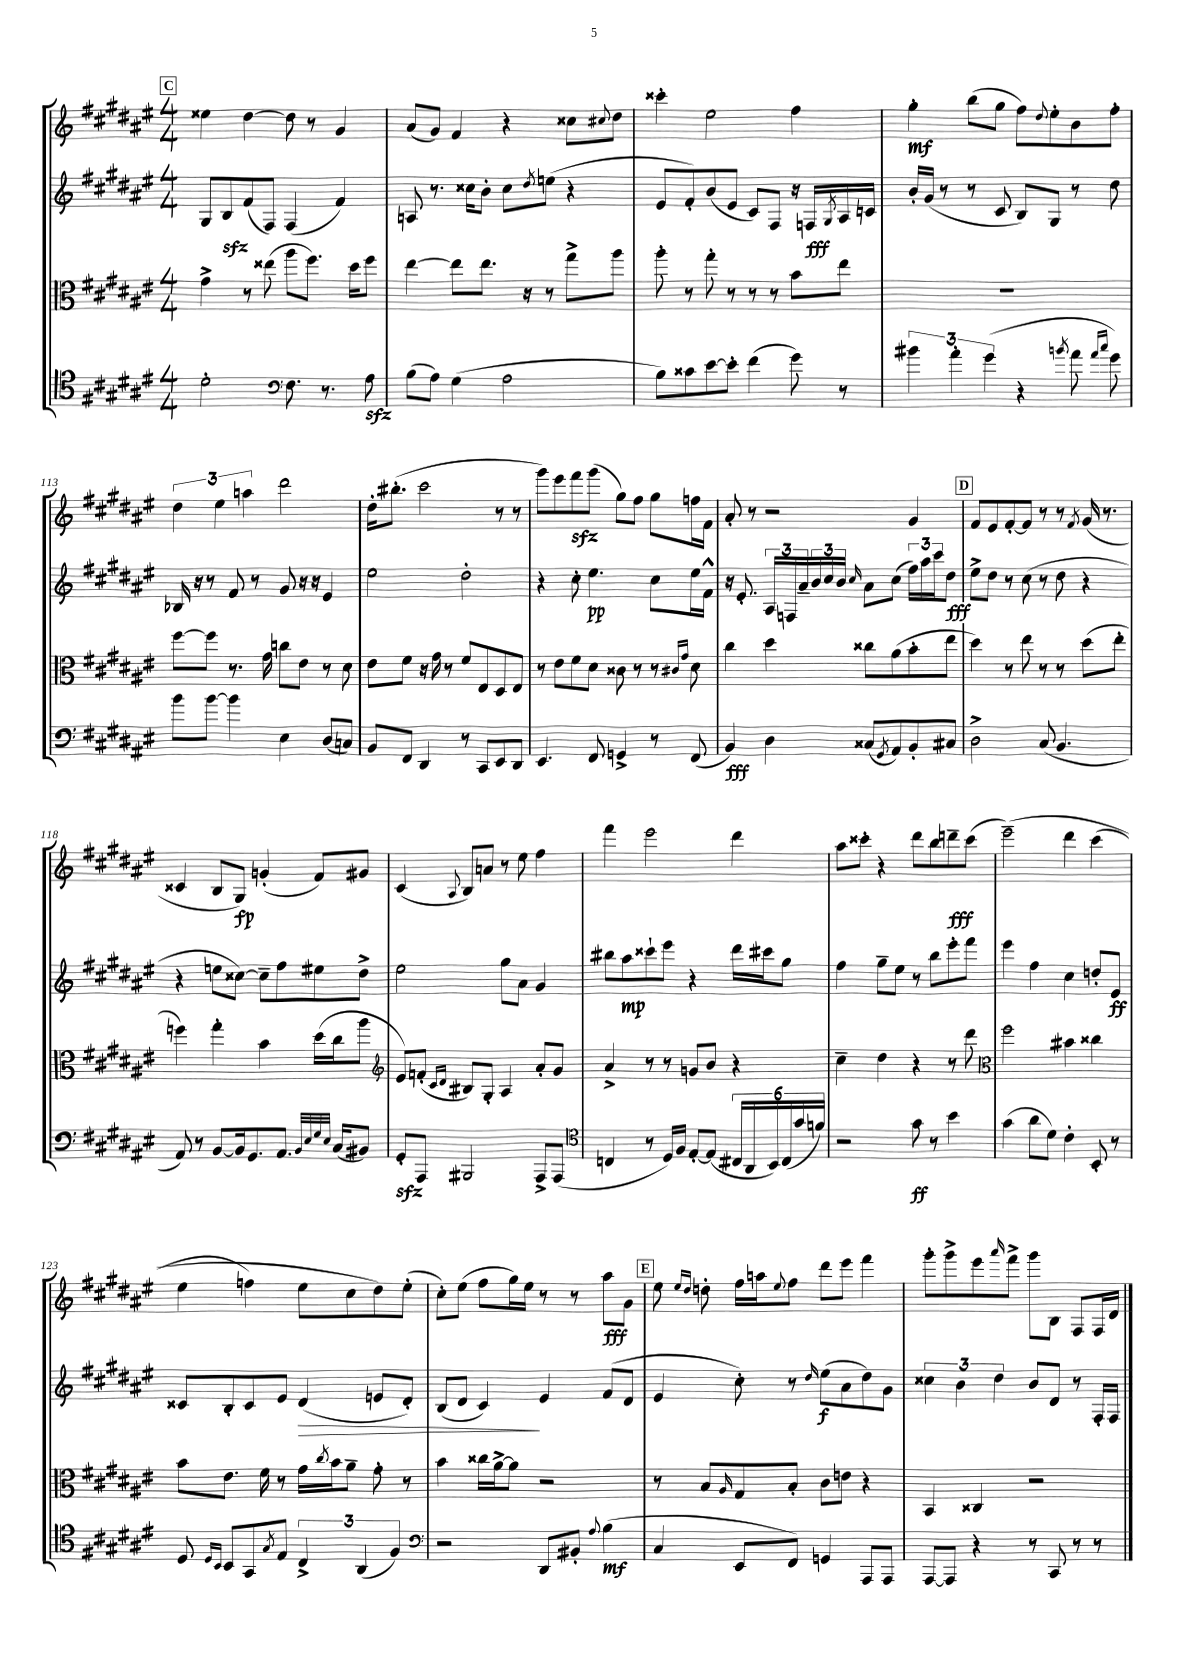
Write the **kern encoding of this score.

**kern	**kern	**kern	**kern
*staff4	*staff3	*staff2	*staff1
*clefC4	*clefC3	*clefG2	*clefG2
*k[f#c#g#d#a#e#]	*k[f#c#g#d#a#e#]	*k[f#c#g#d#a#e#]	*k[f#c#g#d#a#e#]
*M4/4	*M4/4	*M4/4	*M4/4
2d#'	4g#^	8G#	4ee##
.	.	8B	.
.	8r	(8f#	[4dd#
.	(8ee##	8F#)	.
*clefF4	*	*	*
8.F#	8aa#	(4F#	8dd#]
.	8.ff#)	.	8r
8.r	.	.	.
.	.	4f#)	4g#
.	16dd#	.	.
8A#	8ff#	.	.
=	=	=	=
(8B	[4ee#	8A	(8a#
8A#)	.	8.r	8g#)
(4G#	8ee#]	.	4f#
.	.	16cc##	.
.	8.ee#	8b'	.
2A#	.	8cc##	4r
.	16r	.	.
.	.	8qdd#	.
.	8r	(8ee	.
.	8gg#^	4r	8cc##
.	.	.	8qqcc#
.	8aa#	.	8dd#
=	=	=	=
8B)	8aa#'	8e#	4ccc##'
8c##	8r	8f#')	.
[8e#	8gg#'	(8b	2ee#
8e#']	8r	8e#	.
(4f#	8r	8c#)	.
.	8r	8F#	.
8g#)	8b	16r	4ff#
.	.	16F	.
.	.	8qG#	.
8r	8ee#	16A#	.
.	.	16c	.
=	=	=	=
6b#	1r	16b'	4gg#'
.	.	(16g#	.
.	.	8r	.
6a#'	.	.	.
.	.	8r	(8bb
(6g#	.	.	.
.	.	8c#	8gg#
4r	.	8B)	8ff#)
.	.	.	8qqdd#
.	.	8G#	8ee#'
8qb	.	.	.
8a#	.	8r	8b
16qqa#	.	.	.
16qqcc#	.	.	.
8g#)	.	8dd#	8ff#'
=	=	=	=
8b	[8ff#	16B-	6dd#
.	.	16r	.
[8b	8ff#]	8r	.
.	.	.	6ee#
4b]	8.r	8f#	.
.	.	.	6aa
.	.	8r	.
.	16g#	.	.
4E#	8cc	8g#	2ddd#
.	8e#	16r	.
.	.	16r	.
(8D#	8r	4e#	.
8C)	8d#	.	.
=	=	=	=
8BB	8e#	2ee#	16dd#'
.	.	.	(8.bb#'
8FF#	8f#	.	.
4DD#	16r	.	2ccc#
.	16g#	.	.
.	8r	.	.
8r	8f#	2dd#'	.
8CC#	8E#	.	.
8EE#	8D#	.	8r
8DD#	8E#	.	8r
=	=	=	=
4.EE#	8r	4r	8ggg#)
.	8e#	.	8eee#
.	8f#	8cc#'	8fff#
8FF#	8d#	4.ee#	(8ggg#
4GG^	8c##	.	8gg#)
.	8r	.	8ff#
8r	8r	8cc#	8gg#
.	16qqc#	.	.
.	16qqg#	.	.
(8FF#	8d#	16ee#	16ff
.	.	16f#^^	16f#
=	=	=	=
4BB)	4cc#	16r	8a#'
.	.	8.e#'	.
.	.	.	8r
4D#	4dd#	24A#	2r
.	.	24F	.
.	.	24a#~	.
.	.	24b	.
.	.	24cc#	.
.	.	24b	.
.	.	16qqcc#	.
(8C##	8cc##	8a#	.
8qGG#	.	.	.
8AA#)	(8a#	(8cc#	.
8BB'	8b'	24ff#)	4g#
.	.	24aa#	.
.	.	24ccc#	.
8C#	8ee#	8dd#	.
=	=	=	=
2D#^	4dd#)	8ee#^	8f#
.	.	8dd#	8e#
.	8r	8r	[8f#'
.	8ee#	(8cc#	8f#]
(8C#	8r	8r	8r
4.BB	8r	8dd#	8r
.	.	.	8qf#
.	(8dd#	4r	(16g#
.	.	.	8.r
.	8ee#'	.	.
=	=	=	=
8AA#)	4ff)	4r	4c##
8r	.	.	.
[8BB	4gg#'	8ee	8B
16BB]	.	[8cc##)	8G#)
8.GG#	.	.	.
.	4b	8cc##~]	(4g'
8.AA#	.	8ff#	.
.	(16dd#	8ee#	8f#)
32qqBB	.	.	.
32qqE#	.	.	.
32qqG#	.	.	.
32qqE#	.	.	.
(16C#	16cc#	.	.
8BB#)	8aa#	8dd#^	8g#
=	=	=	=
*	*clefG2	*	*
8GG#'	8e#)	2ee#	(4c#
8AAA#	(8f'	.	.
.	16qqc#	.	.
.	16qqd#	.	8qqA#
2BBB#	8B#)	.	8B)
.	8G#'	.	8a
.	4A#	8gg#	8r
.	.	8a#	8ee#
8AAA#^	8a#'	4g#	4ff#
(8AAA#	8g#	.	.
=	=	=	=
*clefC4	*	*	*
4C	4a#^	8bb#	4fff#
.	.	8aa#	.
8r	8r	8ccc##`	2eee#
16D#)	8r	8eee#	.
16F#	.	.	.
[8E#'	8g	4r	.
(8E#]	8b	.	.
24C#	4r	16ddd#	4ddd#
24AA#	.	.	.
.	.	16ccc#	.
24BB)	.	.	.
(24C#	.	8gg#	.
24g#	.	.	.
24f)	.	.	.
=	=	=	=
2r	4cc#~	4ff#	8aa#
.	.	.	8ccc##'
.	4dd#	8gg#~	4r
.	.	8ee#	.
8g#	4r	8r	8ddd#
8r	.	8bb	8bb
4b	8r	8eee#'	8ddd~
.	8ddd#	8fff#	(8ccc##
=	=	=	=
*	*clefC3	*	*
(4g#	2ff#	4eee#	&(2eee#~)
8a#	.	4ff#	.
8d#)	.	.	.
4c#'	4b#	4cc#	4ddd#
8BB'	4cc##	8dd'	(4ccc#
8r	.	8e#	.
=	=	=	=
8D#	8b	8c##	4ee#
16qqD#	.	.	.
16qqBB	.	.	.
8BB	8.e#	8B'	.
8GG#	.	8c##	4ff)
.	16f#	.	.
8qG#	.	.	.
8E#	8r	8e#	.
6C#^	16g#	(4d#	8ee#
.	8qcc#	.	.
.	16b	.	.
.	8a#~	.	8cc#
(6AA#	.	.	.
.	8g#'	8e	8dd#&)
6F#)	.	.	.
.	8r	8d#')	(8ee#'
=	=	=	=
*clefF4	*	*	*
2r	4b	(8B	8cc#')
.	.	8d#	(8ee#
.	16cc##	4c#)	8ff#
.	[16a#^	.	.
.	8a#]	.	16gg#)
.	.	.	16ee#
8DD#	2r	4e#	8r
8BB#'	.	.	8r
8qqA#	.	.	.
(4B	.	(8f#	8aa#
.	.	8d#	8g#
=	=	=	=
4C#	8r	4e#	8ee#
.	.	.	16qqee#
.	.	.	16qqdd#
.	8B	.	8dd'
.	16qqA#	.	.
8EE#	8G#	8cc#')	16ff#
.	.	.	16aa
.	.	.	8qqee#
8FF#)	8B'	8r	8ff#
.	.	16qqdd#	.
4GG	8c#	(8ee#	8ddd#
.	8e	8a#	8eee#
8AAA#	4r	8dd#)	4fff#
8AAA#	.	8g#	.
=	=	=	=
[8AAA#	4BB	6cc##	8ggg#'
8AAA#]	.	.	8ggg#^
.	.	6b	.
4r	4C##	.	8eee#
.	.	6dd#	.
.	.	.	16qqaaa#
.	.	.	8fff#^
8r	2r	8b	8ggg#
8CC#	.	8d#	8B
8r	.	8r	8F#
8r	.	16F#'	16F#
.	.	16F#	16d#
==	==	==	==
*-	*-	*-	*-
